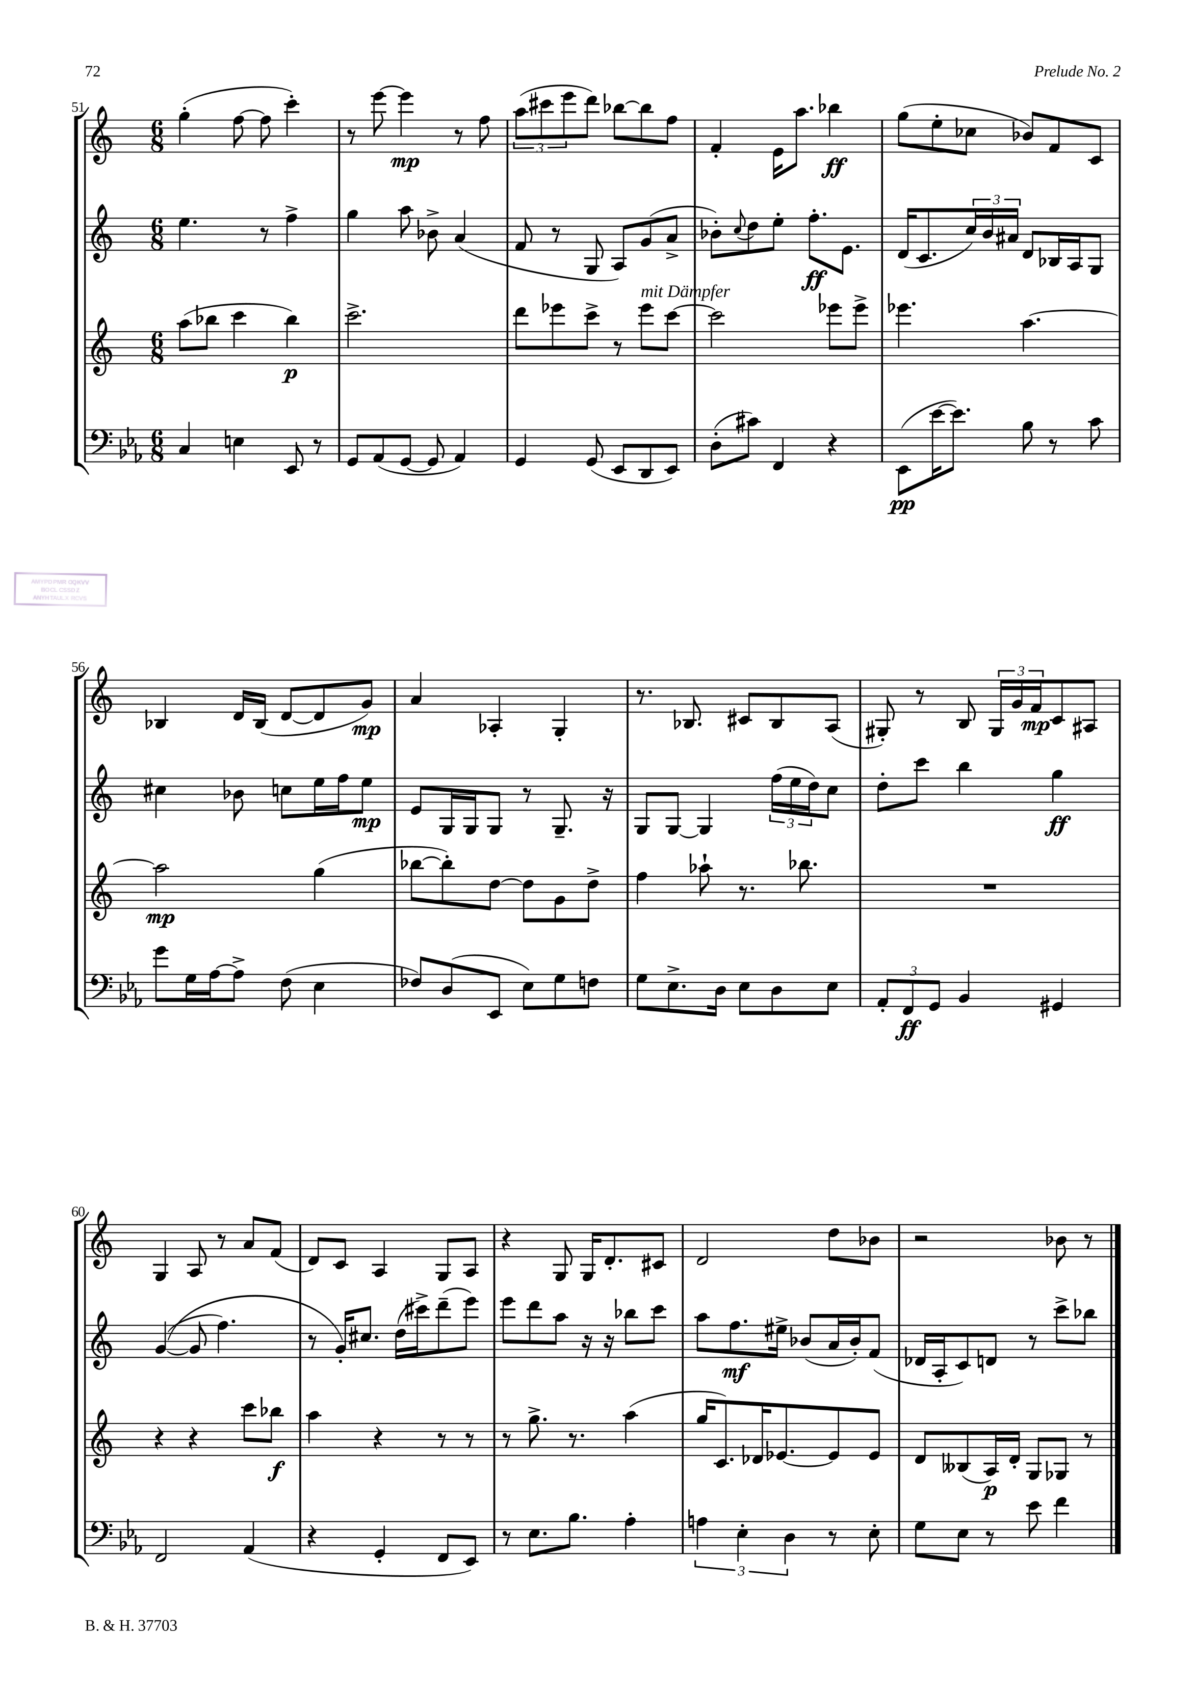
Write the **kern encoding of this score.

**kern	**dynam	**kern	**dynam	**kern	**dynam	**kern	**dynam
*part4	*part4	*part3	*part3	*part2	*part2	*part1	*part1
*staff4	*staff4	*staff3	*staff3	*staff2	*staff2	*staff1	*staff1
*clefF4	*	*clefG2	*	*clefG2	*	*clefG2	*
*k[b-e-a-]	*	*k[]	*	*k[]	*	*k[]	*
*M6/8	*	*M6/8	*	*M6/8	*	*M6/8	*
=51	=51	=51	=51	=51	=51	=51	=51
4C/	.	(8aa\L	.	4.ee\	.	(4gg'\	.
.	.	8bb-X\J	.	.	.	.	.
4En\	.	4ccc\	.	.	.	[8ff\	.
.	.	.	.	8r	.	8ff\]	.
8EE-/	.	4bb-\)	p	4ff^\	.	4ccc'\)	.
8r	.	.	.	.	.	.	.
=52	=52	=52	=52	=52	=52	=52	=52
8GG/L	.	2.ccc^\	.	4gg\	.	8r	.
(8AA-/	.	.	.	.	.	[8eee\	.
[8GG/J	.	.	.	8aa\	.	4eee\]	mp
8GG/]	.	.	.	8b-X^\	.	.	.
4AA-/)	.	.	.	(4a/	.	8r	.
.	.	.	.	.	.	8ff\	.
=53	=53	=53	=53	=53	=53	=53	=53
4GG/	.	8ddd\L	.	8f/	.	(12aa\L	.
.	.	.	.	.	.	12ccc#X\	.
.	.	8eee-X\	.	8r	.	.	.
.	.	.	.	.	.	12eee\	.
(8GG/	.	8ccc^\J	.	8G/	.	8ddd\J)	.
8EE-/L	.	8r	.	8A/L)	.	[8bb-X\L	.
!	!	!LO:TX:a:i:t=mit Dämpfer	!	!	!	!	!
8DD/	.	8eee-\L	.	(8g/	.	8bb-\]	.
8EE-/J)	.	[8ccc\J	.	8a^/J	.	8ff\J	.
=54	=54	=54	=54	=54	=54	=54	=54
(8D'\L	.	2ccc\]	.	8b-X'\L)	.	4f'/	.
.	.	.	.	8qqcc/	.	.	.
8c#X\J)	.	.	.	8dd\	.	.	.
4FF/	.	.	.	8ee'\J	.	16e\KL	.
.	.	.	.	.	.	8.aa\J	.
.	.	.	.	8.ff'\L	ff	.	.
4r	.	8eee-X\L	.	.	.	4bb-X\	ff
.	.	.	.	8.e\J	.	.	.
.	.	8eee-^\J	.	.	.	.	.
=55	=55	=55	=55	=55	=55	=55	=55
(8EE-\L	pp	4.eee-X\	.	(16d/KL	.	(8gg\L	.
.	.	.	.	8.c/	.	.	.
[16e-\K	.	.	.	.	.	8ee'\	.
8.e-\J])	.	.	.	.	.	.	.
.	.	.	.	24cc/L)	.	8cc-X\J	.
.	.	.	.	24b/	.	.	.
.	.	.	.	24a#X/JJ	.	.	.
8B-\	.	[4.aa\	.	8d/L	.	8b-X/L)	.
8r	.	.	.	16B-X/L	.	8f/	.
.	.	.	.	16A/J	.	.	.
8c\	.	.	.	8G/J	.	8c/J	.
!!LO:LB:g=z
=56	=56	=56	=56	=56	=56	=56	=56
8g\L	.	2aa\]	mp	4cc#X\	.	4B-X/	.
16G\L	.	.	.	.	.	.	.
[16A-\J	.	.	.	.	.	.	.
8A-^\J]	.	.	.	8b-X\	.	16d/LL	.
.	.	.	.	.	.	(16B-/JJ	.
(8F\	.	.	.	8ccn\L	.	[8d/L	.
4E-\	.	(4gg\	.	16ee\L	.	8d/]	.
.	.	.	.	16ff\J	.	.	.
.	.	.	.	8ee\J	mp	8g/J)	mp
=57	=57	=57	=57	=57	=57	=57	=57
8F-X/L)	.	[8bb-X\L	.	8e/L	.	4a/	.
(8D/	.	8bb-'\])	.	16G/L	.	.	.
.	.	.	.	16G/J	.	.	.
8EE-/J	.	[8dd\J	.	8G/J	.	4A-X'/	.
8E-\L)	.	8dd\L]	.	8r	.	.	.
8G\	.	8g\	.	8.G~/	.	4G'/	.
8Fn\J	.	8dd^\J	.	.	.	.	.
.	.	.	.	16r	.	.	.
=58	=58	=58	=58	=58	=58	=58	=58
8G\L	.	4ff\	.	8G/L	.	8.r	.
8.E-^\	.	.	.	[8G/J	.	.	.
.	.	.	.	.	.	8.B-X/	.
.	.	8aa-X`\	.	4G/]	.	.	.
16D\Jk	.	.	.	.	.	.	.
8E-\L	.	8.r	.	.	.	8c#X/L	.
8D\	.	.	.	(24ff\LL	.	8B-/	.
.	.	.	.	24ee\	.	.	.
.	.	8.bb-X\	.	.	.	.	.
.	.	.	.	24dd\J)	.	.	.
8E-\J	.	.	.	8cc\J	.	(8A/J	.
=59	=59	=59	=59	=59	=59	=59	=59
12AA-'/L	.	2.r	.	8dd'\L	.	8G#X'/)	.
12FF/	ff	.	.	.	.	.	.
.	.	.	.	8ccc\J	.	8r	.
12GG/J	.	.	.	.	.	.	.
4BB-/	.	.	.	4bb\	.	8B/	.
.	.	.	.	.	.	24G#/LL	.
.	.	.	.	.	.	24g/	.
.	.	.	.	.	.	24f/J	mp
4GG#X/	.	.	.	4gg\	ff	8c/	.
.	.	.	.	.	.	8A#X/J	.
!!LO:LB:g=z
=60	=60	=60	=60	=60	=60	=60	=60
2FF/	.	4r	.	(([4g/	.	4G/	.
.	.	4r	.	8g/]	.	8A/	.
.	.	.	.	4.ff\)	.	8r	.
(4AA-/	.	8ccc\L	.	.	.	8a/L	.
.	.	8bb-X\J	f	.	.	(8f/J	.
=61	=61	=61	=61	=61	=61	=61	=61
4r	.	4aa\	.	8r	.	8d/L)	.
.	.	.	.	16g'/KL)	.	8c/J	.
.	.	.	.	8.cc#X/J	.	.	.
4GG'/	.	4r	.	.	.	4A/	.
.	.	.	.	(16dd\LL	.	.	.
.	.	.	.	16ccc#X^\J)	.	.	.
8FF/L	.	8r	.	(8ddd~\	.	8G/L	.
8EE-/J)	.	8r	.	8eee\J)	.	8A/J	.
=62	=62	=62	=62	=62	=62	=62	=62
8r	.	8r	.	8eee\L	.	4r	.
8.E-\L	.	8.gg^\	.	8ddd\	.	.	.
.	.	.	.	8aa\J	.	8G/	.
8.B-\J	.	8.r	.	.	.	.	.
.	.	.	.	16r	.	16G/KL	.
.	.	.	.	16r	.	8.d'/	.
4A-'\	.	(4aa\	.	8bb-X\L	.	.	.
.	.	.	.	8ccc\J	.	8c#X/J	.
=63	=63	=63	=63	=63	=63	=63	=63
6An\	.	16gg/KL	.	8aa\L	.	2d/	.
.	.	8.c/)	.	.	.	.	.
.	.	.	.	8.ff\	mf	.	.
6E-'\	.	.	.	.	.	.	.
.	.	16d-X/K	.	.	.	.	.
.	.	[8.e-X/	.	16ee#X^\Jk	.	.	.
6D\	.	.	.	.	.	.	.
.	.	.	.	(8b-X/L	.	.	.
8r	.	8e-/]	.	16a/L	.	8dd\L	.
.	.	.	.	16b-'/J)	.	.	.
8E-'\	.	8e-/J	.	(8f/J	.	8b-X\J	.
=64	=64	=64	=64	=64	=64	=64	=64
8G\L	.	8d/L	.	16d-X/LL	.	2r	.
.	.	.	.	16A'/J	.	.	.
8E-\J	.	(8B--X/	.	8c/)	.	.	.
8r	.	16A/L)	p	8dn/J	.	.	.
.	.	16d'/JJ	.	.	.	.	.
8e-\	.	8G/L	.	8r	.	.	.
4f\	.	8G-X/J	.	8ccc^\L	.	8b-X\	.
.	.	8r	.	8bb-X\J	.	8r	.
==	==	==	==	==	==	==	==
*-	*-	*-	*-	*-	*-	*-	*-
